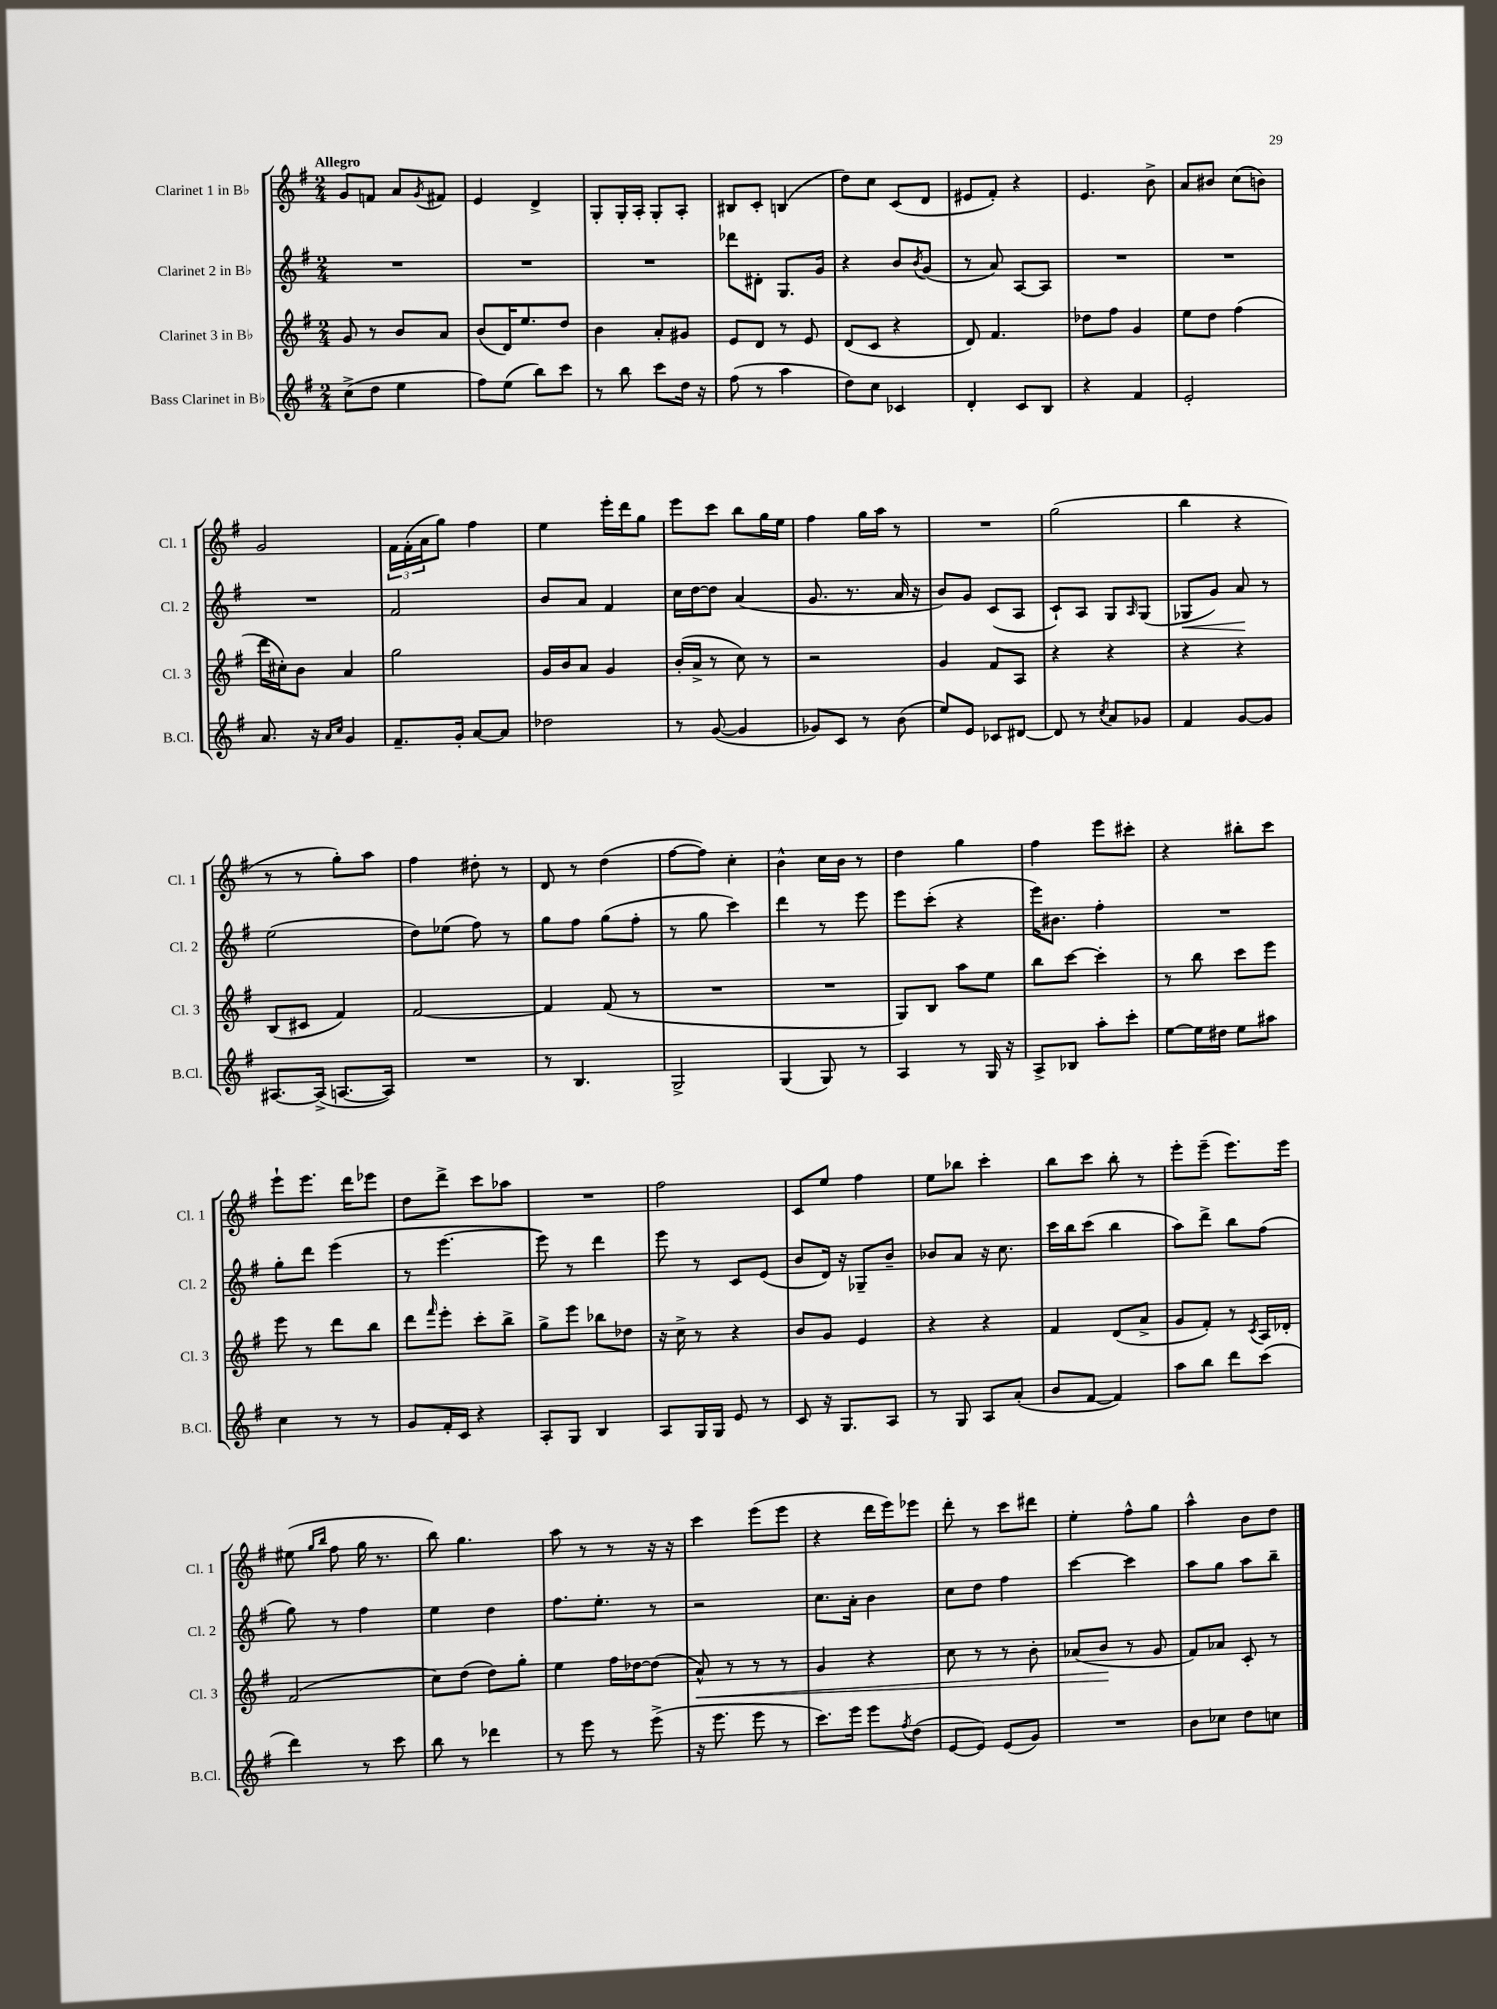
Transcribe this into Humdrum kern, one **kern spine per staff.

**kern	**kern	**kern	**kern
*staff4	*staff3	*staff2	*staff1
*clefG2	*clefG2	*clefG2	*clefG2
*k[f#]	*k[f#]	*k[f#]	*k[f#]
*M2/4	*M2/4	*M2/4	*M2/4
(8cc^	8g	2r	8g
8dd	8r	.	8f
4ee	8b	.	8a
.	.	.	8qg
.	8a	.	8f#
=	=	=	=
8ff#)	(8b	2r	4e
(8ee	16d)	.	.
.	8.ee	.	.
8bb)	.	.	4d^
8ccc	8dd	.	.
=	=	=	=
8r	4b	2r	8G'
8bb	.	.	16G'
.	.	.	16A'
8ccc	8a'	.	8G'
16dd	8g#	.	8A'
16r	.	.	.
=	=	=	=
(8ff#	8e	8ddd-	8B#
8r	8d	8d#'	8c'
4aa	8r	8.G	(4B
.	8e	.	.
.	.	16g	.
=	=	=	=
8dd)	(8d	4r	8dd)
8cc	8c	.	8cc
4c-	4r	8b	(8c
.	.	8qb	.
.	.	(8g	8d
=	=	=	=
4d'	8d)	8r	8e#
.	4.f#	8a)	8f#')
8c	.	[8A	4r
8B	.	8A]	.
=	=	=	=
4r	8dd-	2r	4.e
.	8ff#	.	.
4f#	4g	.	.
.	.	.	8b^
=	=	=	=
2e'	8ee	2r	8a
.	8dd	.	8b#
.	(4ff#	.	(8cc
.	.	.	8b)
=	=	=	=
8.a	16ddd	2r	2g
.	16cc#')	.	.
.	8b	.	.
16r	.	.	.
16qqa	.	.	.
16qqcc	.	.	.
4g	4a	.	.
=	=	=	=
8.f#~	2gg	2f#	24f#
.	.	.	(24f#'
.	.	.	24a
.	.	.	8gg)
16g'	.	.	.
[8a	.	.	4ff#
8a]	.	.	.
=	=	=	=
2dd-	16g	8b	4ee
.	16b	.	.
.	8a	8a	.
.	4g	4f#	16eee'
.	.	.	16ddd
.	.	.	8gg
=	=	=	=
8r	(16b'	16cc	8eee
.	16a^	[16dd	.
([8g	8r	8dd]	8ccc
4g]	8cc)	(4a	8bb
.	8r	.	16gg
.	.	.	16ee
=	=	=	=
8g-)	2r	8.g	4ff#
8c	.	.	.
.	.	8.r	.
8r	.	.	16gg
.	.	.	16aa
(8b	.	16a	8r
.	.	16r	.
=	=	=	=
8ee)	4g	8b)	2r
8e	.	8g	.
8c-	8f#	(8c	.
[8d#	8A	8A	.
=	=	=	=
8d#]	4r	8c`)	(2gg
8r	.	8A	.
8qcc	.	.	.
8a	4r	8G	.
.	.	16qqA	.
8g-	.	(8G	.
=	=	=	=
4f#	4r	8G-	4bb
.	.	8g)	.
[8g	4r	8a	4r
8g]	.	8r	.
=	=	=	=
[8.A#	(8B	(2ee	8r
.	8c#	.	8r
(16A#^]	.	.	.
[8.A	4f#)	.	8gg')
.	.	.	8aa
16A])	.	.	.
=	=	=	=
2r	[2f#	8dd)	4ff#
.	.	(8ee-	.
.	.	8ff#)	8dd#'
.	.	8r	8r
=	=	=	=
8r	4f#]	8gg	8d
4.B	.	8ff#	8r
.	(8f#	(8gg	(4dd
.	8r	8ff#'	.
=	=	=	=
2G^	2r	8r	[8ff#
.	.	8gg	8ff#])
.	.	4ccc)	4cc'
=	=	=	=
(4G	2r	4ddd	4b^^
8G)	.	8r	16cc
.	.	.	16b
8r	.	8eee	8r
=	=	=	=
4A	8G)	8eee	4dd
.	8B	(8ccc'	.
8r	8aa	4r	4gg
16G	8ee	.	.
16r	.	.	.
=	=	=	=
8A^	8bb	16eee)	4ff#
.	.	8.b#	.
8B-	[8ccc	.	.
8aa'	4ccc']	4ff#'	8eee
8ccc'	.	.	8ccc#'
=	=	=	=
[8ee	8r	2r	4r
16ee]	8bb	.	.
16dd#	.	.	.
8ee	8ccc	.	8bb#'
8aa#	8eee	.	8ccc
=	=	=	=
4cc	8eee	8gg'	8eee`
.	8r	8ddd	8.eee
8r	8ddd	(4eee	.
.	.	.	16ddd
8r	8bb	.	8eee-
=	=	=	=
8g	8ddd	8r	8dd
.	16qqfff#	.	.
16f#'	8eee'	[4.eee	8ddd^
16c	.	.	.
4r	8ccc'	.	8ccc
.	8bb^	.	8aa-
=	=	=	=
8A'	8gg^	8eee])	2r
8G	8eee	8r	.
4B	8bb-	4ddd	.
.	8dd-	.	.
=	=	=	=
8A	16r	8eee	2ff#
.	16cc^	.	.
16G	8r	8r	.
16G	.	.	.
8e	4r	8c	.
8r	.	(8e	.
=	=	=	=
8c	8b	8b	8c
16r	8g	16d)	8ee
8.G	.	16r	.
.	4e	8G-~	4ff#
8A	.	8b~	.
=	=	=	=
8r	4r	8b-	8ee
8G	.	8a	8bb-
8A	4r	16r	4ccc'
.	.	8.cc	.
(8a'	.	.	.
=	=	=	=
8b	4f#	16ccc	8bb
.	.	16bb	.
[8f#	.	(8ccc	8ccc
4f#])	(8d	4bb	8bb'
.	8a^	.	8r
=	=	=	=
8aa	8g	8aa)	8eee'
8bb	8f#')	8ddd^	(8eee~
8ddd	8r	8bb	8.eee)
.	8qc	.	.
(8ccc	16A	(8ff#	.
.	16d-'	.	16eee
=	=	=	=
4ddd)	(2f#	8gg)	(8ee#
.	.	.	16qqgg
.	.	.	16qqbb
.	.	8r	8ff#
8r	.	4ff#	16gg
.	.	.	8.r
8ccc	.	.	.
=	=	=	=
8bb	8cc)	4ee	8bb)
8r	(8dd	.	4.gg
4ddd-	8dd)	4dd	.
.	8gg'	.	.
=	=	=	=
8r	4ee	8.ff#	8aa
8eee	.	.	8r
.	.	8.ee'	.
8r	16ff#	.	8r
.	[16dd-	.	.
(8eee^	(8dd-]	8r	16r
.	.	.	16r
=	=	=	=
16r	8a^^)	2r	4ccc
8.eee	.	.	.
.	8r	.	.
8eee	8r	.	(8eee
8r	8r	.	8eee
=	=	=	=
8.ccc)	4g	8.cc	4r
16eee	.	16a'	.
8eee	4r	4b	16ddd
.	.	.	16eee)
8qff#	.	.	.
(8dd	.	.	8eee-
=	=	=	=
[8e	8cc	8cc	8ddd'
8e])	8r	8dd	8r
(8e	8r	4ff#	8ccc
8g)	8b'	.	8ddd#
=	=	=	=
2r	(8a-	[4ccc	4ee'
.	8b	.	.
.	8r	4ccc]	8ff#^^
.	8g	.	8gg
=	=	=	=
8b	8f#)	8aa	4aa^^
8cc-	8a-	8gg	.
8dd	8c'	8aa	8b
8cc	8r	8bb~	8dd
==	==	==	==
*-	*-	*-	*-
